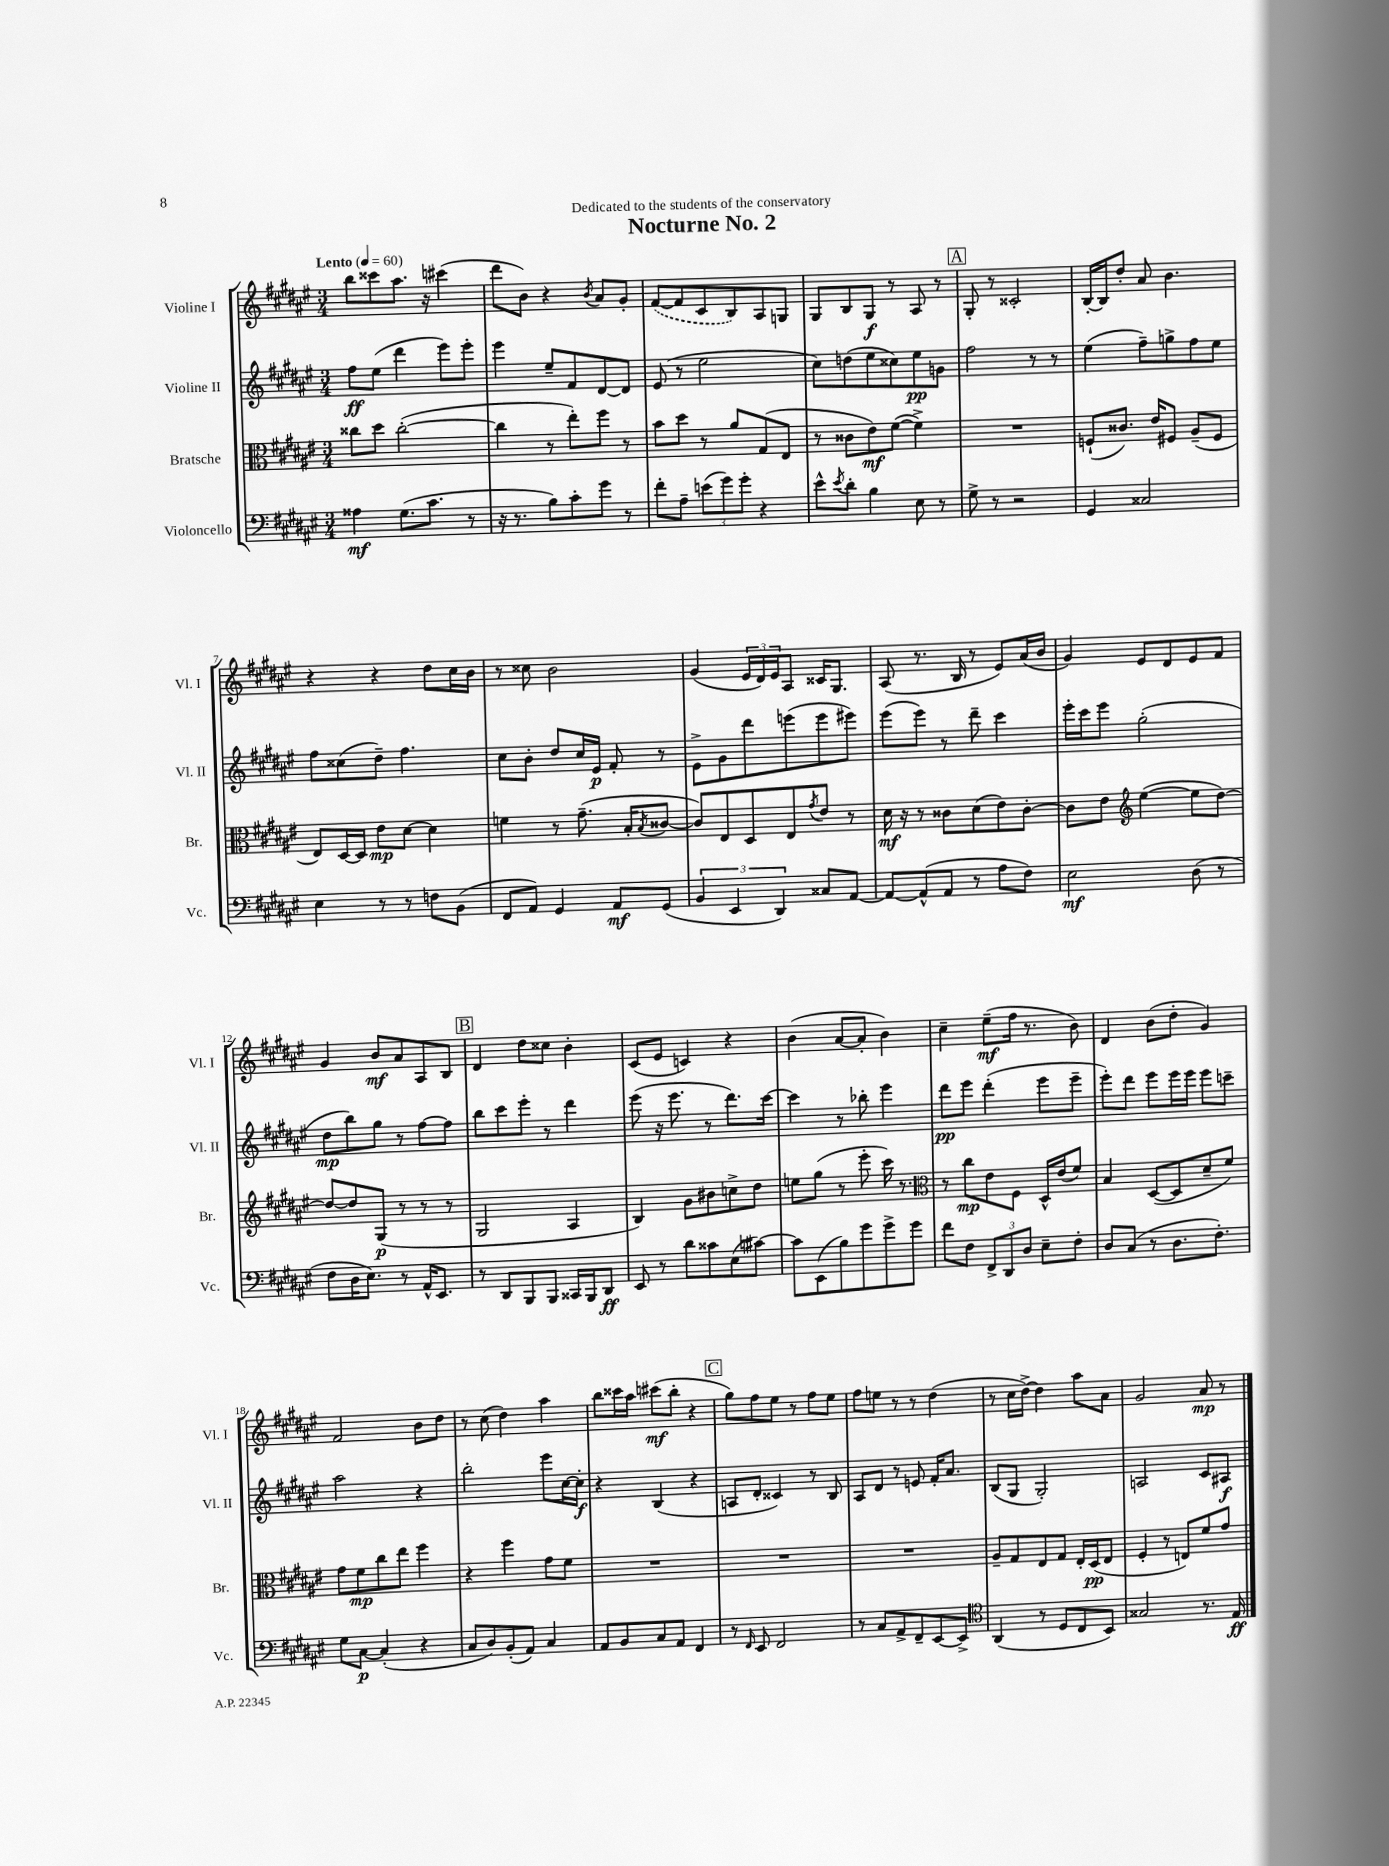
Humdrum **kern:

**kern	**dynam	**kern	**dynam	**kern	**dynam	**kern	**dynam
*part4	*part4	*part3	*part3	*part2	*part2	*part1	*part1
*staff4	*staff4	*staff3	*staff3	*staff2	*staff2	*staff1	*staff1
*I"Violoncello	*	*I"Bratsche	*	*I"Violine II	*	*I"Violine I	*
*I'Vc.	*	*I'Br.	*	*I'Vl. II	*	*I'Vl. I	*
*clefF4	*	*clefC3	*	*clefG2	*	*clefG2	*
*k[f#c#g#d#a#e#]	*	*k[f#c#g#d#a#e#]	*	*k[f#c#g#d#a#e#]	*	*k[f#c#g#d#a#e#]	*
*M3/4	*	*M3/4	*	*M3/4	*	*M3/4	*
*MM60	*	*MM60	*	*MM60	*	*MM60	*
=1	=1	=1	=1	=1	=1	=1	=1
!	!	!	!	!	!	!LO:TX:a:B:t=Lento	!
4A##X\	mf	8cc##X\L	.	8ff#\L	ff	8bb\L	.
.	.	8dd#\J	.	(8ee#\J	.	8ccc##X\	.
(8.G#\L	.	([2cc##'\	.	4ddd#\	.	8.aa#\J	.
8.c#\J	.	.	.	.	.	16r	.
.	.	.	.	8eee#\L)	.	(4ccc#X\	.
8r	.	.	.	8eee#'\J	.	.	.
=2	=2	=2	=2	=2	=2	=2	=2
16r	.	4cc##\]	.	4eee#\	.	8ddd#\L	.
8.r	.	.	.	.	.	.	.
.	.	.	.	.	.	8b\J)	.
8B\L)	.	8r	.	8ee#~/L	.	4r	.
8c#'\	.	8ee#'\L)	.	8f#/	.	.	.
.	.	.	.	.	.	8qb/	.
8g#\J	.	8ff#\J	.	[8d#/	.	8a#/L	.
8r	.	8r	.	8d#/J]	.	8g#'/J	.
=3	=3	=3	=3	=3	=3	=3	=3
8f#'\L	.	8b\L	.	(8e#/	.	([8f#/L	.
8A#~\J	.	8dd#\J	.	8r	.	8f#/]	.
(12en\L	.	8r	.	2ee#\	.	8c#/	.
12g#\)	.	.	.	.	.	.	.
.	.	8a#/L	.	.	.	8B/)	.
12g#'\J	.	.	.	.	.	.	.
4r	.	(8G#/	.	.	.	8A#/	.
.	.	8E#/J	.	.	.	8Gn/J	.
=4	=4	=4	=4	=4	=4	=4	=4
8e#^^\L	.	8r	.	8cc#\L)	.	8G#/L	.
8qe#/	.	.	.	.	.	.	.
8d#'\J	.	8c##X\L	.	(8ddn\	.	8B/	.
4B\	.	8e#\)	mf	8ee#\	.	8G#/J	f
.	.	([8f#\J	.	8cc##X\)	.	8r	.
8E#\	.	4f#^\])	.	8ee#\	pp	8A#/	.
8r	.	.	.	8gn\J	.	8r	.
!!LO:REH:place=s1:t=A
=5	=5	=5	=5	=5	=5	=5	=5
8G#^\	.	2.r	.	2ff#\	.	8G#'/	.
8r	.	.	.	.	.	8r	.
2r	.	.	.	.	.	2c##X'/	.
.	.	.	.	8r	.	.	.
.	.	.	.	8r	.	.	.
=6	=6	=6	=6	=6	=6	=6	=6
4GG#/	.	(8Fn`/L	.	(4ee#\	.	[16B'/LL	.
.	.	.	.	.	.	16B/J]	.
.	.	8.c##X/J)	.	.	.	8dd#'/J	.
2C##X/	.	.	.	8ff#~\L)	.	8a#/	.
.	.	16e#/KL	.	.	.	.	.
.	.	8F#X/J	.	8ggn^\	.	4.b\	.
.	.	(8A#~/L	.	8ff#\	.	.	.
.	.	8F#/J	.	8ee#\J	.	.	.
!!LO:LB:g=z
=7	=7	=7	=7	=7	=7	=7	=7
4E#\	.	8E#/L)	.	8ff#\L	.	4r	.
.	.	[16D#/L	.	(8cc##X\	.	.	.
.	.	16D#/JJ]	.	.	.	.	.
8r	.	8e#\L	mp	8dd#~\J)	.	4r	.
8r	.	[8d#\J	.	4.ff#\	.	.	.
8Fn\L	.	4d#\]	.	.	.	8dd#\L	.
(8BB\J	.	.	.	.	.	16cc#\L	.
.	.	.	.	.	.	16b\JJ	.
=8	=8	=8	=8	=8	=8	=8	=8
8FF#/L	.	4fn\	.	8cc#\L	.	8r	.
8AA#/J)	.	.	.	8b'\J	.	8cc##X\	.
4GG#/	.	8r	.	8dd#/L	.	2b\	.
.	.	(8.g#~\	.	16cc#/L	.	.	.
.	.	.	.	16e#/JJ	p	.	.
8AA#/L	mf	.	.	8f#'/	.	.	.
.	.	16B'/KL	.	.	.	.	.
.	.	8qB/	.	.	.	.	.
(8GG#/J	.	[8c##X/J	.	8r	.	.	.
=9	=9	=9	=9	=9	=9	=9	=9
6BB/	.	8c##/L])	.	8e#^\L	.	(4g#/	.
.	.	8E#/	.	8g#\	.	.	.
6EE#/	.	.	.	.	.	.	.
.	.	8D#/	.	8ddd#\	.	24e#/LL	.
.	.	.	.	.	.	24d#/)	.
6DD#/)	.	.	.	.	.	24e#/J	.
.	.	8E#/	.	(8eeen\	.	8A#/J	.
.	.	8qg#/	.	.	.	.	.
8C##X/L	.	8e#/J	.	8eee\	.	16c##X/KL	.
.	.	.	.	.	.	8.G#/J	.
[8AA#/J	.	8r	.	8eee#X\J)	.	.	.
=10	=10	=10	=10	=10	=10	=10	=10
8AA#/L_	.	16d#\	mf	(8eee#\L	.	(8A#/	.
.	.	16r	.	.	.	.	.
(8AA#^^/]	.	8r	.	8eee#\J)	.	8.r	.
8AA#/J	.	8c##X\L	.	8r	.	.	.
.	.	.	.	.	.	16B/	.
8r	.	(8d#\	.	8ddd#~\	.	8r	.
8A#\L	.	8e#\)	.	4ccc#\	.	8e#/L)	.
8F#\J)	.	[8c##'\J	.	.	.	(16a#/L	.
.	.	.	.	.	.	16b/JJ	.
=11	=11	=11	=11	=11	=11	=11	=11
2E#\	mf	8c##\L]	.	16eee#'\LL	.	4g#/)	.
.	.	.	.	16ccc#\J	.	.	.
.	.	8e#\J	.	8eee#\J	.	.	.
*	*	*clefG2	*	*	*	*	*
.	.	([4ee#\	.	(2gg#'\	.	8e#/L	.
.	.	.	.	.	.	8d#/	.
(8D#\	.	8ee#\L]	.	.	.	8e#/	.
8r	.	[8dd#\J)	.	.	.	8f#/J	.
!!LO:LB:g=z
=12	=12	=12	=12	=12	=12	=12	=12
8F#\L	.	8dd#/L_	.	8dd#\L	mp	4g#/	.
16D#\K	.	8dd#/]	.	8bb\)	.	.	.
8.E#\J)	.	.	.	.	.	.	.
.	.	(8G#/J	p	8gg#\J	.	8b/L	mf
8r	.	8r	.	8r	.	8a#/	.
16AA#^^/KL	.	8r	.	[8ff#\L	.	8A#/	.
8.EE#/J	.	.	.	.	.	.	.
.	.	8r	.	8ff#\J]	.	8B/J	.
!!LO:REH:place=s1:t=B
=13	=13	=13	=13	=13	=13	=13	=13
8r	.	2G#/	.	8bb\L	.	4d#/	.
8DD#/L	.	.	.	8ccc#\	.	.	.
8BBB/	.	.	.	8eee#'\J	.	8dd#\L	.
8BBB/J	.	.	.	8r	.	8cc##X\J	.
16CC##X/LL	.	4A#/	.	4ddd#\	.	4b'\	.
16BBB/J	.	.	.	.	.	.	.
8DD#/J	ff	.	.	.	.	.	.
=14	=14	=14	=14	=14	=14	=14	=14
8EE#/	.	4B/)	.	(8eee#\	.	(8c#/L	.
8r	.	.	.	16r	.	8e#/J	.
.	.	.	.	8.eee#\	.	.	.
8d#\L	.	8g#\L	.	.	.	4cn/)	.
8c##X\	.	8b#X\	.	8r	.	.	.
(8E#\	.	8ccn^\	.	8.ddd#\L)	.	4r	.
[8c#X\J)	.	8dd#\J	.	.	.	.	.
.	.	.	.	[16ccc#\Jk	.	.	.
=15	=15	=15	=15	=15	=15	=15	=15
8c#\L]	.	8een\L	.	4ccc#\]	.	(4b\	.
(8EE#\	.	(8gg#\J	.	.	.	.	.
8B\)	.	8r	.	8r	.	[8a#/L	.
8g#\	.	8eee#'\	.	8bb-X'\	.	8a#'/J]	.
8g#^\	.	16ccc#\)	.	4eee#\	.	4b\)	.
.	.	8.r	.	.	.	.	.
8g#\J	.	.	.	.	.	.	.
=16	=16	=16	=16	=16	=16	=16	=16
*	*	*clefC3	*	*	*	*	*
8f#\L	.	8r	.	8ddd#\L	pp	4cc#~\	.
8F#\J	.	8cc#\L	mp	8eee#\J	.	.	.
12FF#^/L	.	8e#\	.	(4ddd#'\	.	(8ee#~\L	mf
12DD#/	.	.	.	.	.	.	.
.	.	8F#\J	.	.	.	16ff#\Jk	.
12D#/J	.	.	.	.	.	.	.
.	.	.	.	.	.	8.r	.
8E#~\L	.	16D#^^/LL	.	8eee#\L	.	.	.
.	.	(16e#/J	.	.	.	.	.
8F#'\J	.	8f#/J)	.	8eee#~\J	.	8b\)	.
=17	=17	=17	=17	=17	=17	=17	=17
8D#/L	.	4B/	.	8eee#'\L)	.	4d#/	.
(8C#/J	.	.	.	8ddd#\J	.	.	.
8r	.	([8D#/L	.	8eee#\L	.	(8b\L	.
8.D#\L	.	8D#/]	.	16eee#\L	.	8dd#'\J	.
.	.	.	.	16eee#\JJ	.	.	.
.	.	8d#~/	.	8eee#\L	.	4g#/)	.
8.F#'\J)	.	.	.	.	.	.	.
.	.	8f#/J)	.	8cccn~\J	.	.	.
!!LO:LB:g=z
=18	=18	=18	=18	=18	=18	=18	=18
8G#\L	.	8g#\L	.	2aa#\	.	2f#/	.
[8C#\J	p	8f#\	mp	.	.	.	.
(4C#'/]	.	8cc#\	.	.	.	.	.
.	.	8ee#\J	.	.	.	.	.
4r	.	4ff#\	.	4r	.	8b\L	.
.	.	.	.	.	.	8dd#\J	.
=19	=19	=19	=19	=19	=19	=19	=19
8C#/L	.	4r	.	2bb'\	.	8r	.
8D#/)	.	.	.	.	.	(8cc#\	.
(8BB'/	.	4ff#\	.	.	.	4dd#\)	.
8AA#/J)	.	.	.	.	.	.	.
4C#/	.	8g#\L	.	8eee#\L	.	4aa#\	.
.	.	8f#\J	.	[16cc#\L	.	.	.
.	.	.	.	16cc#'\JJ]	f	.	.
=20	=20	=20	=20	=20	=20	=20	=20
8AA#/L	.	2.r	.	4r	.	8bb\L	.
8BB/	.	.	.	.	.	16ccc##X\L	.
.	.	.	.	.	.	16aa#\JJ	.
8C#/	.	.	.	(4B/	.	(8ccc#X\L	mf
8AA#/J	.	.	.	.	.	8bb'\J	.
4FF#/	.	.	.	4r	.	4r	.
!!LO:REH:place=s1:t=C
=21	=21	=21	=21	=21	=21	=21	=21
8r	.	2.r	.	8An/L	.	8gg#\L)	.
16qqFF#/	.	.	.	.	.	.	.
8EE#/	.	.	.	8d#'/J	.	8ff#\	.
2FF#/	.	.	.	4c##X/)	.	8ee#\J	.
.	.	.	.	.	.	8r	.
.	.	.	.	8r	.	8ff#\L	.
.	.	.	.	8B/	.	8ee#\J	.
=22	=22	=22	=22	=22	=22	=22	=22
8r	.	2.r	.	8A#/L	.	8ff#\L	.
8C#/L	.	.	.	8d#/J	.	8een\J	.
8AA#^/	.	.	.	8r	.	8r	.
8FF#~/	.	.	.	8en/	.	8r	.
[8EE#/	.	.	.	16f#'/KL	.	(4dd#\	.
.	.	.	.	8.a#/J	.	.	.
8EE#^/J]	.	.	.	.	.	.	.
=23	=23	=23	=23	=23	=23	=23	=23
*clefC4	*	*	*	*	*	*	*
(4AA#/	.	8A#~/L	.	(8B/L	.	8r	.
.	.	8G#/	.	8G#/J	.	16cc#\LL	.
.	.	.	.	.	.	[16dd#^\JJ)	.
8r	.	8E#/	.	2G#'/)	.	4dd#\]	.
8D#/L	.	8G#/J	.	.	.	.	.
8C#/	.	16E#'/LL	.	.	.	8aa#\L	.
.	.	(16D#/J	pp	.	.	.	.
8BB/J)	.	8E#/J	.	.	.	8a#\J	.
=24	=24	=24	=24	=24	=24	=24	=24
2G##X/	.	4F#'/	.	2An/	.	2g#/	.
.	.	8r	.	.	.	.	.
.	.	8En/L)	.	.	.	.	.
8.r	.	8f#/	.	8c#/L	.	8a#/	mp
.	.	8g#/J	.	8A#X/J	f	8r	.
16E#/	ff	.	.	.	.	.	.
==	==	==	==	==	==	==	==
*-	*-	*-	*-	*-	*-	*-	*-
